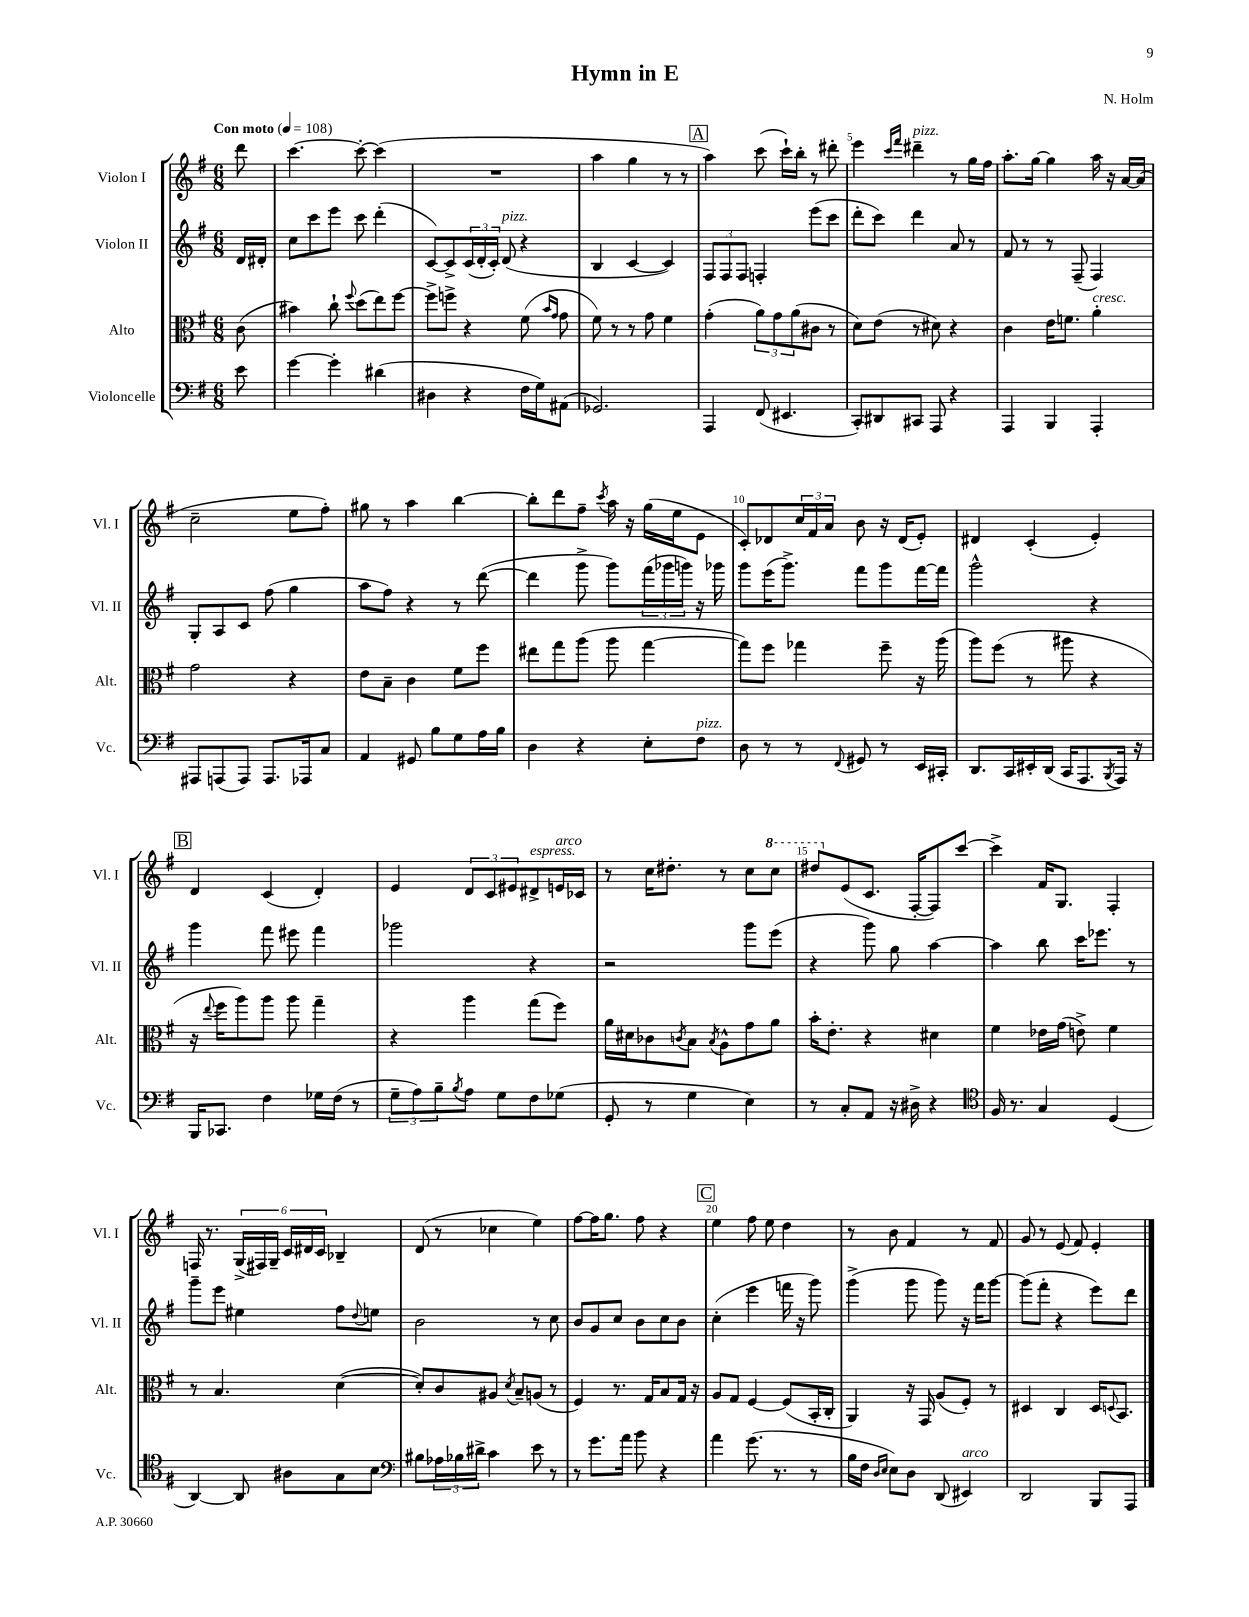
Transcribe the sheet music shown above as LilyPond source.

\header { title = "Hymn in E" composer = "N. Holm" }
<<
\new StaffGroup <<
\new Staff = "s0" \with { instrumentName = "Violon I" shortInstrumentName = "Vl. I" } {
    \clef treble \key g \major \numericTimeSignature \time 6/8 \partial 8 \tempo "Con moto" 4 = 108
    d'''8 |
    c'''4.~ c'''8~-. c'''4( |
    R2. |
    a''4 g''4 r8 r8 |
    \mark \markup { \box "A" } a''4) c'''8( c'''16-!) b''16-. r8 dis'''8-. |
    e'''4 \grace { c'''16 fis'''16 } dis'''4--^\markup { \italic "pizz." } r8 g''16 fis''16 |
    a''8.-. g''16~ g''4 a''16 r16 a'16~ a'16( |
    c''2-- e''8 fis''8-.) |
    gis''8 r8 a''4 b''4~ |
    b''8-. d'''8 fis''8-- \acciaccatura { c'''8 } a''16 r16 g''16( e''16 e'8 |
    c'8-.) des'8 \tuplet 3/2 { c''16 fis'16 a'16 } b'8 r16 des'16( e'8-.) |
    dis'4 c'4-.( e'4-.) |
    \mark \markup { \box "B" } d'4 c'4( d'4-.) |
    e'4 \tuplet 3/2 { d'8 c'8 eis'8 } dis'8->^\markup { \italic "espress." } e'16^\markup { \italic "arco" } ces'16 |
    r8 c''16 dis''8.-. r8 c''8 \ottava #1 c'''8 |
    dis'''8 \ottava #0 e'8( c'8. fis16~-. fis8) c'''8~ |
    c'''4-> fis'16 g8. fis4-. |
    f16 r8. \tuplet 6/4 { g16->( fis16) g16-- c'16 dis'16 c'16 } bes4-- |
    d'8( r8 ces''4 e''4) |
    fis''8~ fis''16 g''8. fis''8 r4 |
    \mark \markup { \box "C" } e''4 fis''8 e''8 d''4 |
    r8 b'8 fis'4 r8 fis'8 |
    g'8 r8 e'8( fis'8) e'4-. \bar "|." |
}
\new Staff = "s1" \with { instrumentName = "Violon II" shortInstrumentName = "Vl. II" } {
    \clef treble \key g \major \numericTimeSignature \time 6/8 \partial 8
    d'16 dis'16-. |
    c''8 c'''8 e'''8 c'''8 d'''4-.( |
    c'8~) c'8-> \tuplet 3/2 { c'16( d'16-. c'16-.) } d'8^\markup { \italic "pizz." }( r4 |
    b4 c'4~ c'4) |
    \mark \markup { \box "A" } \tuplet 3/2 { fis8 fis8 fis8 } f4-. e'''8( c'''8 |
    d'''8-. c'''8) d'''4 a'8 r8 |
    fis'8 r8 r8 fis8--( fis4) |
    g8-. a8 c'8 fis''8( g''4 |
    a''8 fis''8) r4 r8 d'''8~( |
    d'''4 g'''8-> g'''8) \tuplet 3/2 { fis'''16( ges'''16 g'''16) } r16 ges'''16 |
    g'''8 e'''16( g'''8.->) fis'''8 g'''8 fis'''16~ fis'''16 |
    g'''2-^ r4 |
    \mark \markup { \box "B" } g'''4 fis'''8 eis'''8 fis'''4 |
    ges'''2 r4 |
    r2 g'''8 e'''8( |
    r4 g'''8) g''8 a''4~ |
    a''4 b''8 c'''16 ees'''8. r8 |
    g'''8-- e'''8 eis''4 fis''8 \appoggiatura { d''8 } e''8 |
    b'2 r8 c''8 |
    b'8 g'8 c''8 b'8 c''8 b'8 |
    \mark \markup { \box "C" } c''4-.( e'''4 f'''16 r16 g'''8) |
    g'''4->( g'''8 g'''8) r16 fis'''16 g'''8~ |
    g'''8( fis'''8-. r4 e'''8) d'''8 \bar "|." |
}
\new Staff = "s2" \with { instrumentName = "Alto" shortInstrumentName = "Alt." } {
    \clef alto \key g \major \numericTimeSignature \time 6/8 \partial 8
    c'8( |
    bis'4) c''8-! \appoggiatura { fis''8 } d''8( e''8) fis''8~ |
    fis''8-> f''8-> r4 fis'8( \grace { b'16 g'16 } g'8 |
    fis'8) r8 r8 g'8 fis'4 |
    \mark \markup { \box "A" } g'4-.( \tuplet 3/2 { a'8) g'8 a'8( } cis'8 r8 |
    d'8) e'8( r8 dis'8) r4 |
    c'4 e'16 f'8. a'4-.^\markup { \italic "cresc." } |
    g'2 r4 |
    e'8 b8-- c'4 fis'8 fis''8 |
    eis''8 g''8 a''8( a''8 g''4~ |
    g''8) fis''8 ges''4 fis''8-- r16 a''16( |
    a''8) fis''8( r8 ais''8 r4 |
    \mark \markup { \box "B" } r16 \appoggiatura { e''8 } fis''16 a''8) a''8 a''8 g''4-- |
    r4 a''4 g''8( fis''8) |
    a'16 dis'16 ces'8 \acciaccatura { c'8 } b8 \acciaccatura { b8 } a8-^ g'8 a'8 |
    b'16-. e'8.-. r4 dis'4 |
    fis'4 ees'16 g'16( e'8->) fis'4 |
    r8 b4. d'4~( |
    d'8-.) c'8 ais8 \acciaccatura { d'8 } b8-- a8( r8 |
    fis4) r8. g16 b8 g16 r16 |
    \mark \markup { \box "C" } a8 g8 fis4~ fis8( b,16-. c16-. |
    a,4) r16 g,16 a8( fis8-.) r8 |
    dis4 c4 dis16 \appoggiatura { d8 } b,8. \bar "|." |
}
\new Staff = "s3" \with { instrumentName = "Violoncelle" shortInstrumentName = "Vc." } {
    \clef bass \key g \major \numericTimeSignature \time 6/8 \partial 8
    e'8 |
    g'4~ g'4-. dis'4( |
    dis4 r4 fis16 g16) ais,8( |
    ges,2.) |
    \mark \markup { \box "A" } a,,4 fis,8( eis,4. |
    c,8-.) dis,8 cis,8 a,,8 r4 |
    a,,4 b,,4 a,,4-. |
    ais,,8 a,,8( a,,8) a,,8. aes,,16 c8 |
    a,4 gis,8 b8 g8 a16 b16 |
    d4 r4 e8-. fis8^\markup { \italic "pizz." } |
    d8 r8 r8 \appoggiatura { fis,8 } gis,8 r8 e,16 cis,16-. |
    d,8. c,16 eis,16-. d,16( c,16 a,,8. \acciaccatura { b,,8 } a,,16) r16 |
    \mark \markup { \box "B" } b,,16 ces,8. fis4 ges16 fis16( r8 |
    \tuplet 3/2 { g8-- a8) b8-- } \acciaccatura { b8 } a8 g8 fis8 ges8( |
    g,8-. r8 g4 e4) |
    r8 c8-. a,8 r16 dis16-> r4 |
    \clef tenor fis16 r8. g4 d4( |
    a,4~) a,8 ais8 g8 b8 |
    \clef bass bis8 \tuplet 3/2 { aes16 bes16 dis'16-> } c'4 e'8 r8 |
    r8 g'8. a'16 b'8 r4 |
    \mark \markup { \box "C" } a'4 g'8.( r8. r8 |
    b16 fis16 \grace { d16 e16 } e8) d8 d,8( eis,4^\markup { \italic "arco" }) |
    d,2 b,,8 a,,8 \bar "|." |
}
>>
>>
\layout { \context { \Score \override BarNumber.break-visibility = ##(#f #t #t) barNumberVisibility = #(every-nth-bar-number-visible 5) } }
